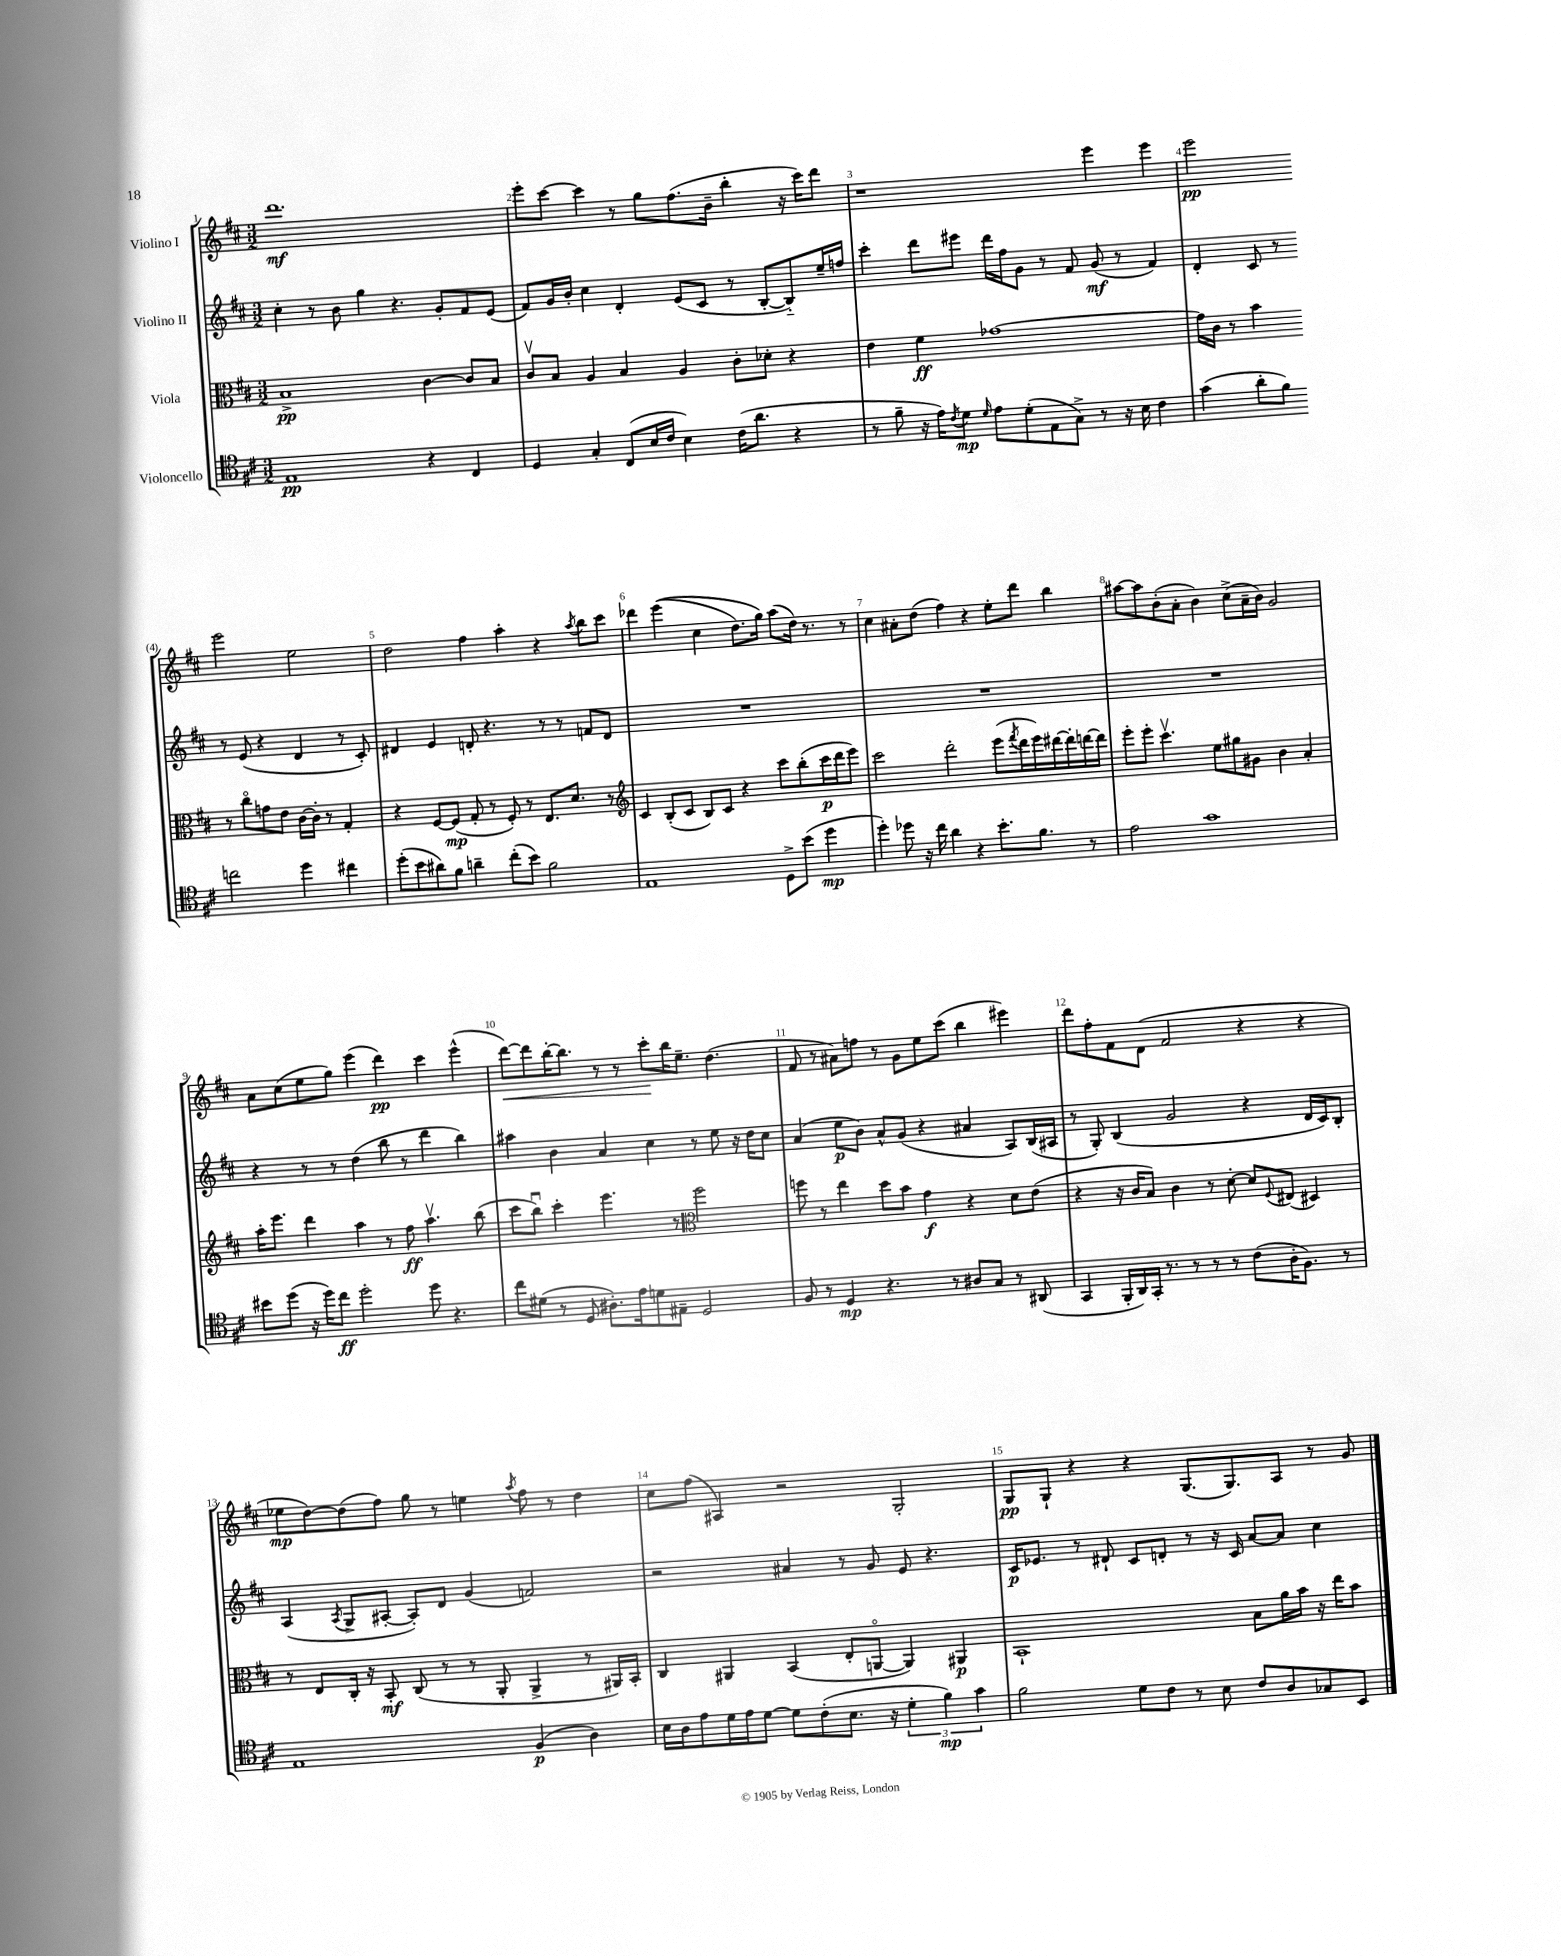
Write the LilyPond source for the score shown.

<<
\new StaffGroup <<
\new Staff = "s0" \with { instrumentName = "Violino I" } {
    \clef treble \key d \major \numericTimeSignature \time 3/2
    d'''1.\mf |
    e'''8-. cis'''8~ cis'''4 r8 g''8 fis''8.( b'16-- b''4-. r16 cis'''16) d'''8 |
    r1 e'''4 e'''4 |
    e'''2\pp e'''2 e''2 |
    d''2 fis''4 a''4-. r4 \acciaccatura { a''8 } b''8 cis'''8 |
    des'''4 e'''4(\( cis''4 d''8.) g''16\) a''8( d''16) r8. r8 |
    cis''4 ais'8-. d''8( fis''4) r4 e''8-. d'''8 b''4 |
    ais''8~ ais''8 b'8-.( a'8-. b'4) cis''8->( a'16-- b'16) g'2 |
    a'8 cis''8( e''8 g''8) e'''4( d'''4\pp) cis'''4 e'''4-^( |
    d'''8~\<) d'''8 b''16~-. b''8. r8 r8 cis'''8-.\! b''16 e''8.-- d''4.( |
    fis'8 r8 ais'8) f''8 r8 g'8 e''8 cis'''8( b''4 eis'''4) |
    d'''8 fis''8-. fis'8 d'8( fis'2 r4 r4 |
    ees''8\mp d''8~) d''8( fis''8) g''8 r8 e''4 \acciaccatura { a''8 } fis''8 r8 d''4 |
    cis''8 fis''8( ais4) r2 g2-. |
    g8\pp g8-! r4 r4 g8.( g8.) a8 r8 g'8 \bar "|." |
}
\new Staff = "s1" \with { instrumentName = "Violino II" } {
    \clef treble \key d \major \numericTimeSignature \time 3/2
    cis''4-. r8 b'8 g''4 r4. g'8-. fis'8 e'8( |
    fis'8) g'16 b'16-. cis''4 d'4-. e'8( cis'8 r8 b8~-. b8-_) e''16-- f''16 |
    cis'''4-. d'''8 eis'''8 d'''16 fis''16 g'8 r8 fis'8 g'8\mf( r8 fis'4) |
    d'4-. cis'8 r8 r8 e'8( r4 d'4 r8 cis'8-.) |
    dis'4 e'4 d'8-. r4. r8 r8 f'8 d'8 |
    R1. |
    R1. |
    R1. |
    r4 r8 r8 d''4( b''8 r8 d'''4 b''4) |
    ais''4 b'4 a'4 cis''4 r8 e''8 r16 d''16 cis''8 |
    a'4( e''8\p b'8) a'8-^ g'8( r4 ais'4 a8) b16( ais16 |
    r8 g8-.) b4( g'2 r4 d'16 cis'16) b8-. |
    a4( \acciaccatura { a8 } g8-> ais8~-. ais8-.) d'8 g'4( f'2) |
    r2 ais'4 r8 g'8 e'8 r4. |
    cis'16\p ees'8. r8 dis'8-! cis'8 d'8-. r8 r16 cis'16 a'8~ a'8 cis''4 \bar "|." |
}
\new Staff = "s2" \with { instrumentName = "Viola" } {
    \clef alto \key d \major \numericTimeSignature \time 3/2
    b1->\pp cis'4~ cis'8 b8 |
    cis'8\upbow b8 a4 b4 a4 cis'8-. des'8-. r4 |
    e'4 fis'4\ff ges'1~ |
    ges'16 cis'16 r8 b'4 r8 cis''8\flageolet g'8 e'8 cis'16~ cis'16-. r8 g4-. |
    r4 fis8~ fis8\mp( g8-. r8 fis8-.) r8 e8. d'8. r8 |
    \clef treble cis'4 b8-.( cis'8 b8) cis'8 r4 cis'''8 b''8-.( cis'''16\p d'''16 e'''8) |
    cis'''2 d'''2-. e'''8( \acciaccatura { fis'''8 } d'''16 e'''16) dis'''16~ dis'''16-. d'''16~ d'''16 |
    e'''8-. e'''8-. cis'''4.\upbow e''8 gis''8 gis'8 b'4 a'4-. |
    a''16-. e'''8. d'''4 a''4 r8 fis''8\ff a''4.\upbow b''8( |
    cis'''8 b''8\downbow) cis'''4-. e'''4. r8 \clef alto fis''2 |
    f''8 r8 e''4 d''8 b'8 g'4\f r4 d'8 e'8( |
    r4 r16 cis'16 b8) cis'4 r8 d'8~-. d'8 \appoggiatura { fis8 } eis8( dis4) |
    r8 e8 cis16-. r16 b,8-.\mf cis8( r8 r8 a,8-. a,4-> r8 ais,16) b,16-. |
    cis4 ais,4 b,4( e8-. a,8~\flageolet a,4) ais,4\p |
    b,1-! b8 a'16 b'16 r16 e''16 b'8 \bar "|." |
}
\new Staff = "s3" \with { instrumentName = "Violoncello" } {
    \clef tenor \key d \major \numericTimeSignature \time 3/2
    e1\pp r4 cis4 |
    d4 g4-. cis8( b16 cis'16 b4) cis'16( a'8. r4 |
    r8 fis'8-- r16 e'16) \acciaccatura { cis'8 } d'8\mp \grace { d'16 } e'8 d'8-.( e8 g8->) r8 r16 b16 cis'4 |
    g'4( a'8-. fis'8) c''2 d''4 cis''4 |
    d''8-.( b'8 ais'8) fis'8 a'4-- cis''8-.( b'8) fis'2 |
    e1 d8-> b'8( d''4\mp |
    d''4-.) des''8 r16 cis''16 a'4 r4 b'8.-. fis'8. r8 |
    e'2 g'1 |
    bis'8 d''8( r16 d''16) cis''8\ff d''2-. d''8 r4. |
    cis''8 dis'8( r8 d8 ais8.-.) e'16 d'8 eis8-- d2 |
    fis8 r8 d4\mp r4. r8 ais8 g8 r8 ais,8( |
    g,4 fis,16-. a,16) g,16-. r8. r8 r8 r8 cis'8( a16-. fis8.) r8 |
    e1 fis4\p( a4) |
    b16 a16 e'8 d'16 e'16 d'8~ d'8 cis'8-.( b8. r16 \tuplet 3/2 { d'4-. fis'4\mp) g'4 } |
    fis'2 d'8 cis'8 r8 b8 cis'8 a8 ges8 b,8 \bar "|." |
}
>>
>>
\layout { \context { \Score \override BarNumber.break-visibility = ##(#f #t #t) barNumberVisibility = #all-bar-numbers-visible } }
